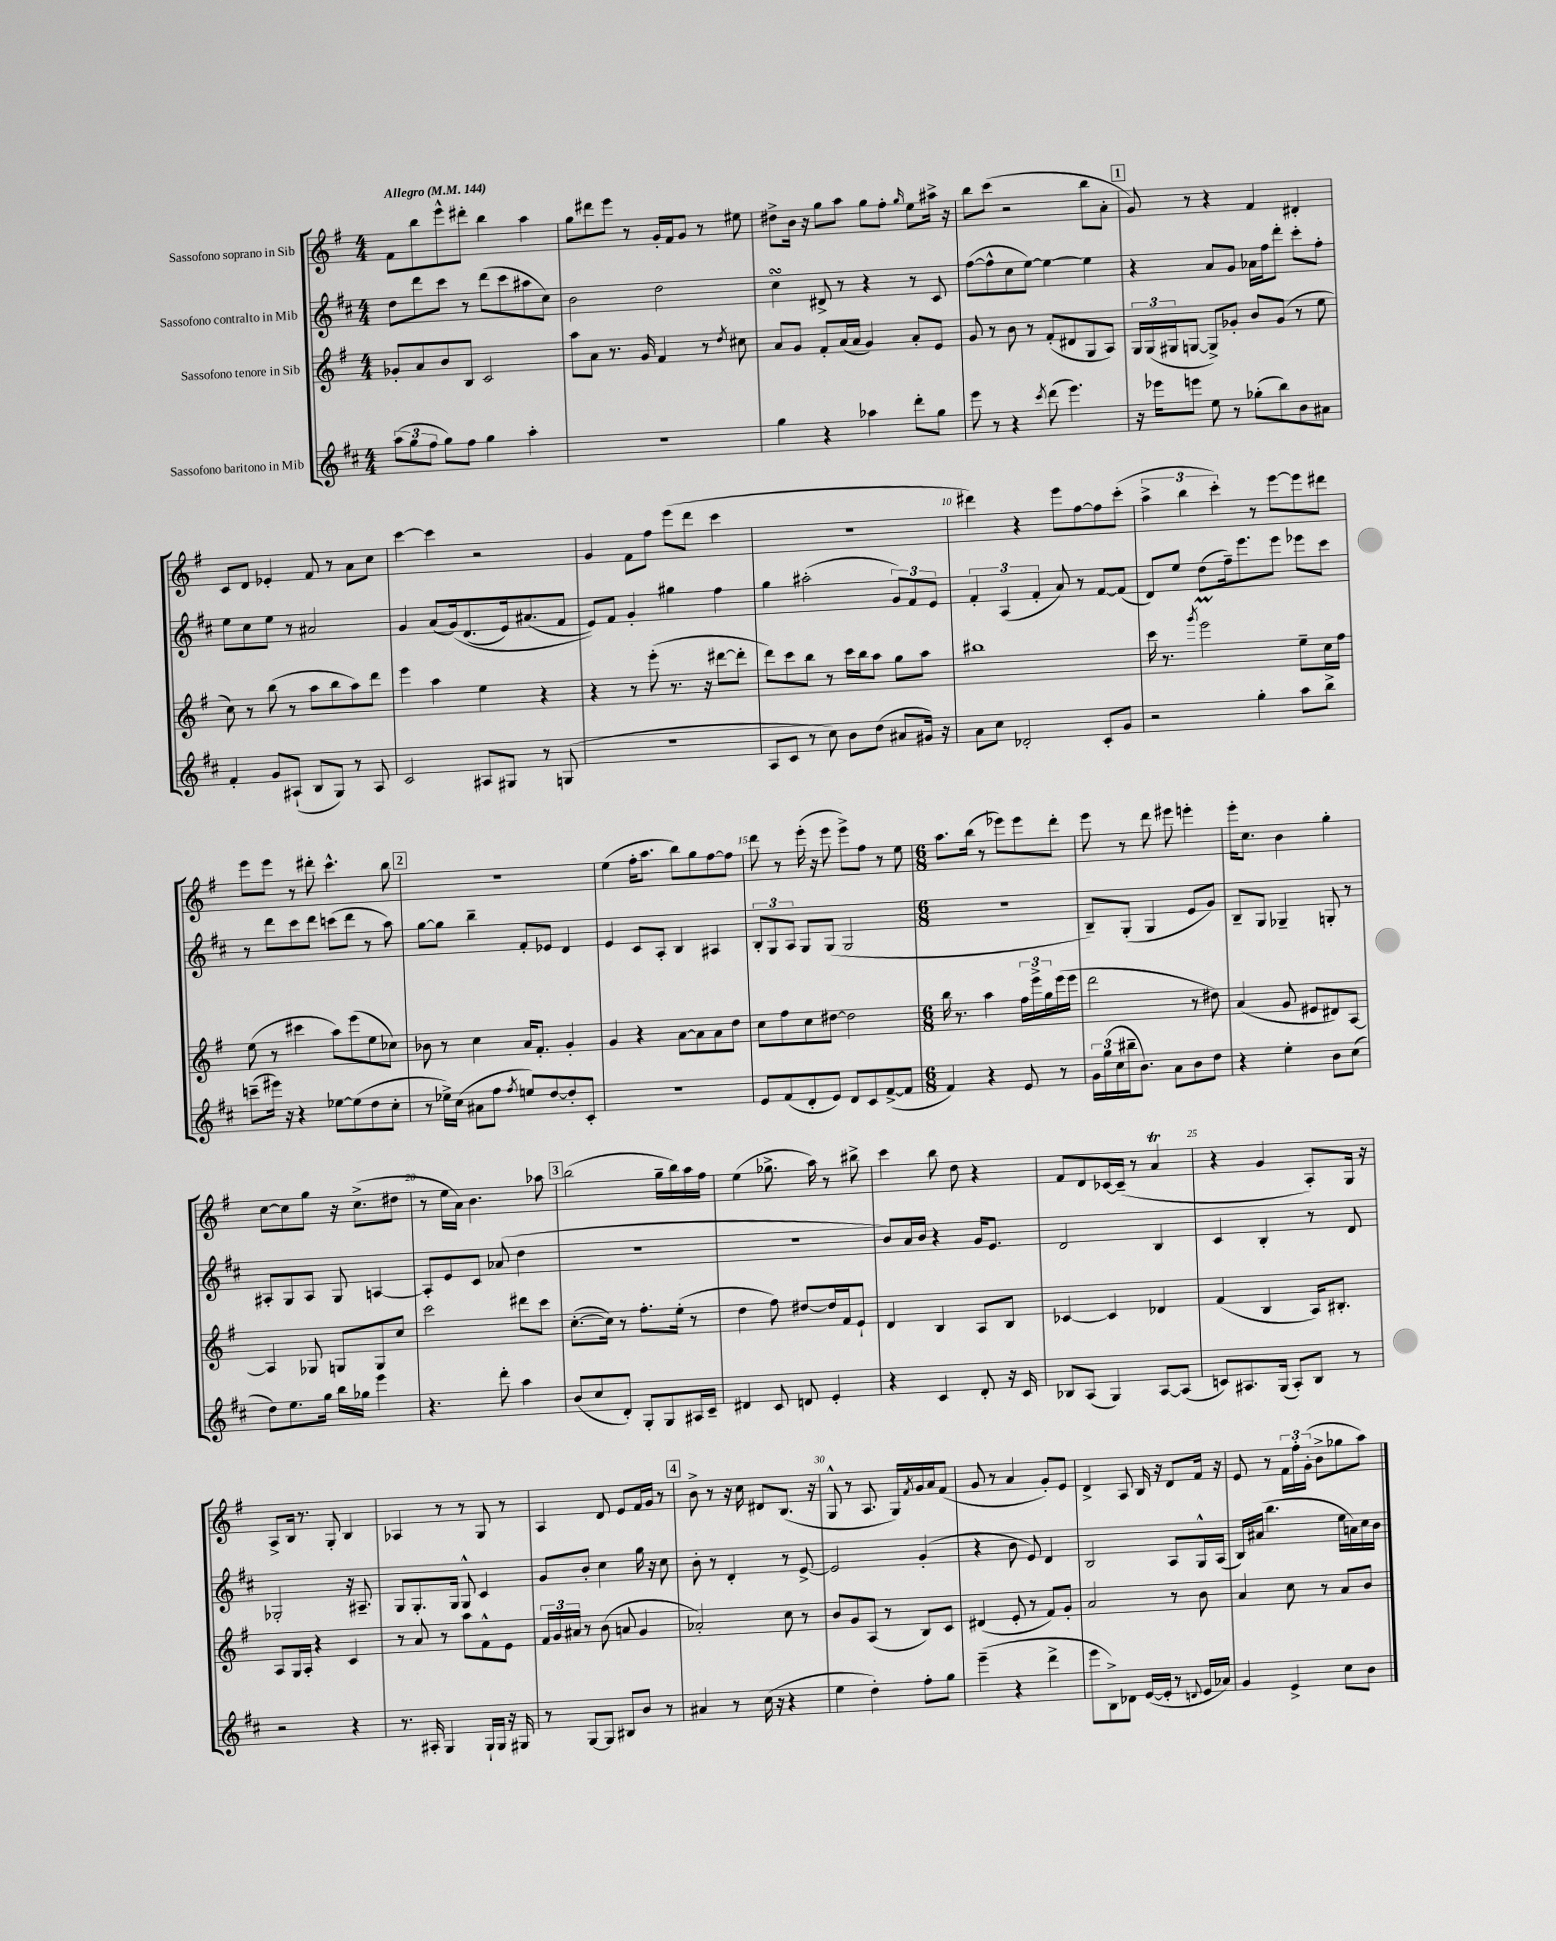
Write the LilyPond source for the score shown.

<<
\new StaffGroup <<
\new Staff = "s0" \with { instrumentName = "Sassofono soprano in Sib" } {
    \clef treble \key g \major \numericTimeSignature \time 4/4 \tempo "Allegro" 4 = 144
    fis'8 b''8 e'''8-^ dis'''8-. b''4 a''4 |
    g''8 dis'''8 e'''8 r8 g'16-. fis'16 g'8 r8 eis''8 |
    dis''8-> b'16 r16 g''8 a''8 g''8 fis''8-. \grace { g''16 } e''8 ais''16-> r16 |
    b''8 c'''8( r2 b''8 a'8-. |
    \mark \markup { \box "1" } g'8) r8 r4 fis'4 dis'4-. |
    c'8 d'8 ees'4-. fis'8 r8 a'8 c''8 |
    c'''4~ c'''4 r2 |
    g'4 fis'8 fis''8 e'''8( d'''8 c'''4 |
    R1 |
    dis'''4) r4 e'''8 fis''8~ fis''8 c'''8-.( |
    \tuplet 3/2 { a''4-> b''4 c'''4-.) } r8 e'''8~ e'''8 dis'''8 |
    e'''8 e'''8 r8 dis'''8-. c'''4.-^ b''8 |
    \mark \markup { \box "2" } R1 |
    e''4( fis''16-. a''8. b''8) g''8 fis''8~ fis''8 |
    d'''8 r8 e'''16-.( r16 e'''8 e'''8->) fis''8 r8 e''8 |
    \numericTimeSignature \time 6/8 a''8. b''16( r8 ees'''8) ees'''8 d'''8-. |
    e'''8 r8 d'''8 eis'''8 e'''4-. |
    e'''16-. c''8. b'4 g''4-. |
    c''8~ c''8 g''8 r16 c''8.->( dis''8 |
    r8 e''16 a'16) b'4. aes''8 |
    \mark \markup { \box "3" } b''2( g''16-- b''16) a''16 fis''16 |
    e''4( ges''8.-> a''16) r8 bis''8-> |
    c'''4 b''8 d''8 r4 |
    fis'8 d'8 ces'16~ ces'16--( r8 a'4\trill |
    r4 g'4 a8-.) g16 r16 |
    a8-> b16 r8. g8-. b4 |
    aes4 r8 r8 g8 r8 |
    a4 d'8 e'8 fis'16 g'16 r8 |
    \mark \markup { \box "4" } b'8-> r8 r16 c''16 dis'8 b8.( r16 |
    g8-^ r8 a8. g16) \acciaccatura { fis'8 } g'16 a'16 fis'8( |
    g'8 r8 a'4 g'8-.) e'8 |
    d'4-> a8 b16 r16 d'8 fis'16 r16 |
    e'8 r8 \tuplet 3/2 { fis'16 fis''16-. g'16-.( } b'8-> ges''8 a''8) \bar "|." |
}
\new Staff = "s1" \with { instrumentName = "Sassofono contralto in Mib" } {
    \clef treble \key d \major \numericTimeSignature \time 4/4
    d''8 d'''8 cis'''8 r8 d'''8( cis'''8 ais''8 cis''8) |
    b'2 d''2 |
    cis''4\turn dis'8-> r8 r4 r8 cis'8 |
    fis''8~( fis''8-^ cis''8 e''8~) e''4~ e''4 |
    \mark \markup { \box "1" } r4 a'8 g'8 aes'16 fis''16 d'''8-. cis'''8-. fis''8-. |
    e''8 cis''8 e''8 r8 ais'2 |
    g'4 a'8( g'16)\( d'8.( e'16) ais'8.( fis'8 |
    e'8)\) fis'8 g'4-. gis''4 fis''4 |
    g''4 ais''2-.( \tuplet 3/2 { g'8) fis'8 e'8 } |
    \tuplet 3/2 { fis'4-. a4( fis'4-. } a'8) r8 fis'8~ fis'8( |
    d'8) e''8 d''8( fis''16--) e'''8. e'''8 ees'''8 cis'''8 |
    r8 d'''8 cis'''8 d'''8 c'''8( d'''8 r8 a''8) |
    \mark \markup { \box "2" } g''8~ g''8 b''4-- fis'8-. ees'8 d'4 |
    e'4 cis'8 a8-. b4 ais4 |
    \tuplet 3/2 { b8-. g8 a8 } g8 g8( g2 |
    \numericTimeSignature \time 6/8 r2. |
    b8--) g8-.( g4 e'8 g'8) |
    b8-- g8 ges4-- g8-. r8 |
    ais8-. g8 ais8 g8 a4~ |
    a8-. e'8 cis'8 aes'8( d''4 |
    \mark \markup { \box "3" } R2. |
    R2. |
    b'8) a'16 b'16 r4 g'16 e'8. |
    d'2 b4 |
    cis'4 b4-. r8 d'8 |
    ges2-. r16 ais8.-- |
    g8 g8.-. g16 g8-^ cis'4 |
    g'8 b'8-. cis''4 g''16 r16 cis''8 |
    \mark \markup { \box "4" } b'8-. r8 d'4-. r8 e'8~-> |
    e'2 g'4-.( |
    r4 b'8 e'8) d'4 |
    b2 a8 g16-^ a16( |
    b16) ais'16( b''4. e''16 a'16) cis''16 b'16 \bar "|." |
}
\new Staff = "s2" \with { instrumentName = "Sassofono tenore in Sib" } {
    \clef treble \key g \major \numericTimeSignature \time 4/4
    ges'8-. a'8 b'8 b8 c'2 |
    a''8 a'8 r8. g'16 fis'4 r8 \acciaccatura { d''8 } cis''8 |
    a'8 g'8 fis'8-. a'16( a'16 g'4) a'8-. e'8 |
    g'8 r8 b'8 r8 fis'8-.( dis'8 g8 a8) |
    \mark \markup { \box "1" } \tuplet 3/2 { g16 g16( gis16 } g8~ g8->) ges'8-. b'8 ges'8( r8 e''8 |
    c''8) r8 b''8( r8 a''8 b''8 a''8) d'''8 |
    e'''4 a''4 e''4 r4 |
    r4 r8 e'''8-.( r8. r16 dis'''8~ dis'''8-. |
    d'''8) c'''8 b''8 r8 c'''16 b''16 a''8 g''8 a''8 |
    bis''1 |
    c'''16 r8. \acciaccatura { g'''8 } e'''2\prall e''8-- c''16 fis''16 |
    e''8( r8 cis'''4 a''8) e'''8( e''8 ces''8) |
    \mark \markup { \box "2" } bes'8 r8 c''4 a'16 fis'8.-. g'4-. |
    g'4 r4 a'8~ a'8 a'8 d''8 |
    c''8 fis''8 c''8 dis''8~ dis''2 |
    \numericTimeSignature \time 6/8 b''16 r8. a''4 \tuplet 3/2 { fis''16 e'''16-> g''16 } e'''16( e'''16 |
    d'''2 r8 dis''8) |
    a'4( g'8 eis'8 dis'8) a8~ |
    a4 ges8 g8 g8 c''8 |
    c'''2 dis'''8 c'''8 |
    \mark \markup { \box "3" } c''8.~-.( c''16) r8 fis''8.-. e''16-.( r8 |
    d''4 fis''8) dis''8~ dis''16 fis'16 e'8-! |
    d'4 b4 a8 b8 |
    ces'4~ ces'4 des'4 |
    fis'4( b4 a16) bis8.-. |
    a8 g16 a16-. r4 c'4 |
    r8 a'8 r8 a''8 fis'8-^ e'8 |
    \tuplet 3/2 { fis'16 g'16 ais'16 } r8 b'8( a'8 g'4 |
    \mark \markup { \box "4" } aes'2-.) c''8 r8 |
    b'8 g'8 a8( r8 b8) c'8 |
    dis'4( e'8-. r8 fis'8) g'8-. |
    a'2 r8 b'8 |
    a'4 c''8 r8 a'8 b'8 \bar "|." |
}
\new Staff = "s3" \with { instrumentName = "Sassofono baritono in Mib" } {
    \clef treble \key d \major \numericTimeSignature \time 4/4
    \tuplet 3/2 { a''8( g''8 fis''8 } g''8) fis''8 g''4 a''4-. |
    R1 |
    g''4 r4 aes''4 d'''8-. g''8 |
    e'''8 r8 r4 \acciaccatura { cis'''8 } d'''8( e'''4.) |
    \mark \markup { \box "1" } r16 ees'''16 e'''8 e''8 r8 ges''8-.( b''8) b'8 ais'8 |
    fis'4-. g'8 ais8-!( b8 g8) r8 ais8 |
    cis'2 ais8 gis8 r8 g8( |
    R1 |
    a8 cis'8 r8 cis''8) b'8 d''8( ais'8 gis'16) r16 |
    a'8 cis''8 des'2-. cis'8-. g'8 |
    r2 g''4-. a''8 b''8-> |
    c'''8--( eis'''16) r16 r4 ees''8~ ees''8( d''8 cis''8-. |
    \mark \markup { \box "2" } r8 ees''16->) cis''16( ais'8 fis''8 \acciaccatura { fis''8 } e''8) d''8~ d''8-. cis'8-. |
    R1 |
    e'8 fis'8( d'8-. e'8) d'8 cis'8 fis'8~->( fis'8 |
    \numericTimeSignature \time 6/8 fis'4) r4 e'8 r8 |
    \tuplet 3/2 { g'16 g''16( cis''16 } bis''16-- b'8.) a'8 b'8 d''8 |
    r4 e''4-. b'8 cis''8( |
    d''8) e''8. g''16 b''16 ges''16 e'''4 |
    r4. d'''8-. a''4 |
    \mark \markup { \box "3" } b'8( cis''8 d'8-.) g8-. g8 ais16 cis'16-- |
    dis'4 cis'8 d'8 e'4-. |
    r4 cis'4 d'8-. r16 cis'16 |
    bes8 a8( g4) a8~ a8( |
    c'8) ais8. g16( ais8-.) b8 r8 |
    r2 r4 |
    r8. ais16-. g4 g16-! g16 r16 gis16 |
    r8 g8~ g8 bis8 b'8 r8 |
    \mark \markup { \box "4" } ais'4 r8 cis''16( r16 r4 |
    e''4 d''4-.) fis''8-. g''8 |
    e'''4--( r4 d'''4-> |
    e'''8 b8->) des'8 e'16~( e'16-. r8 \appoggiatura { d'8 } e'16 aes'16) |
    g'4 e'4-> cis''8 b'8 \bar "|." |
}
>>
>>
\layout { \context { \Score \override BarNumber.break-visibility = ##(#f #t #t) barNumberVisibility = #(every-nth-bar-number-visible 5) } }
